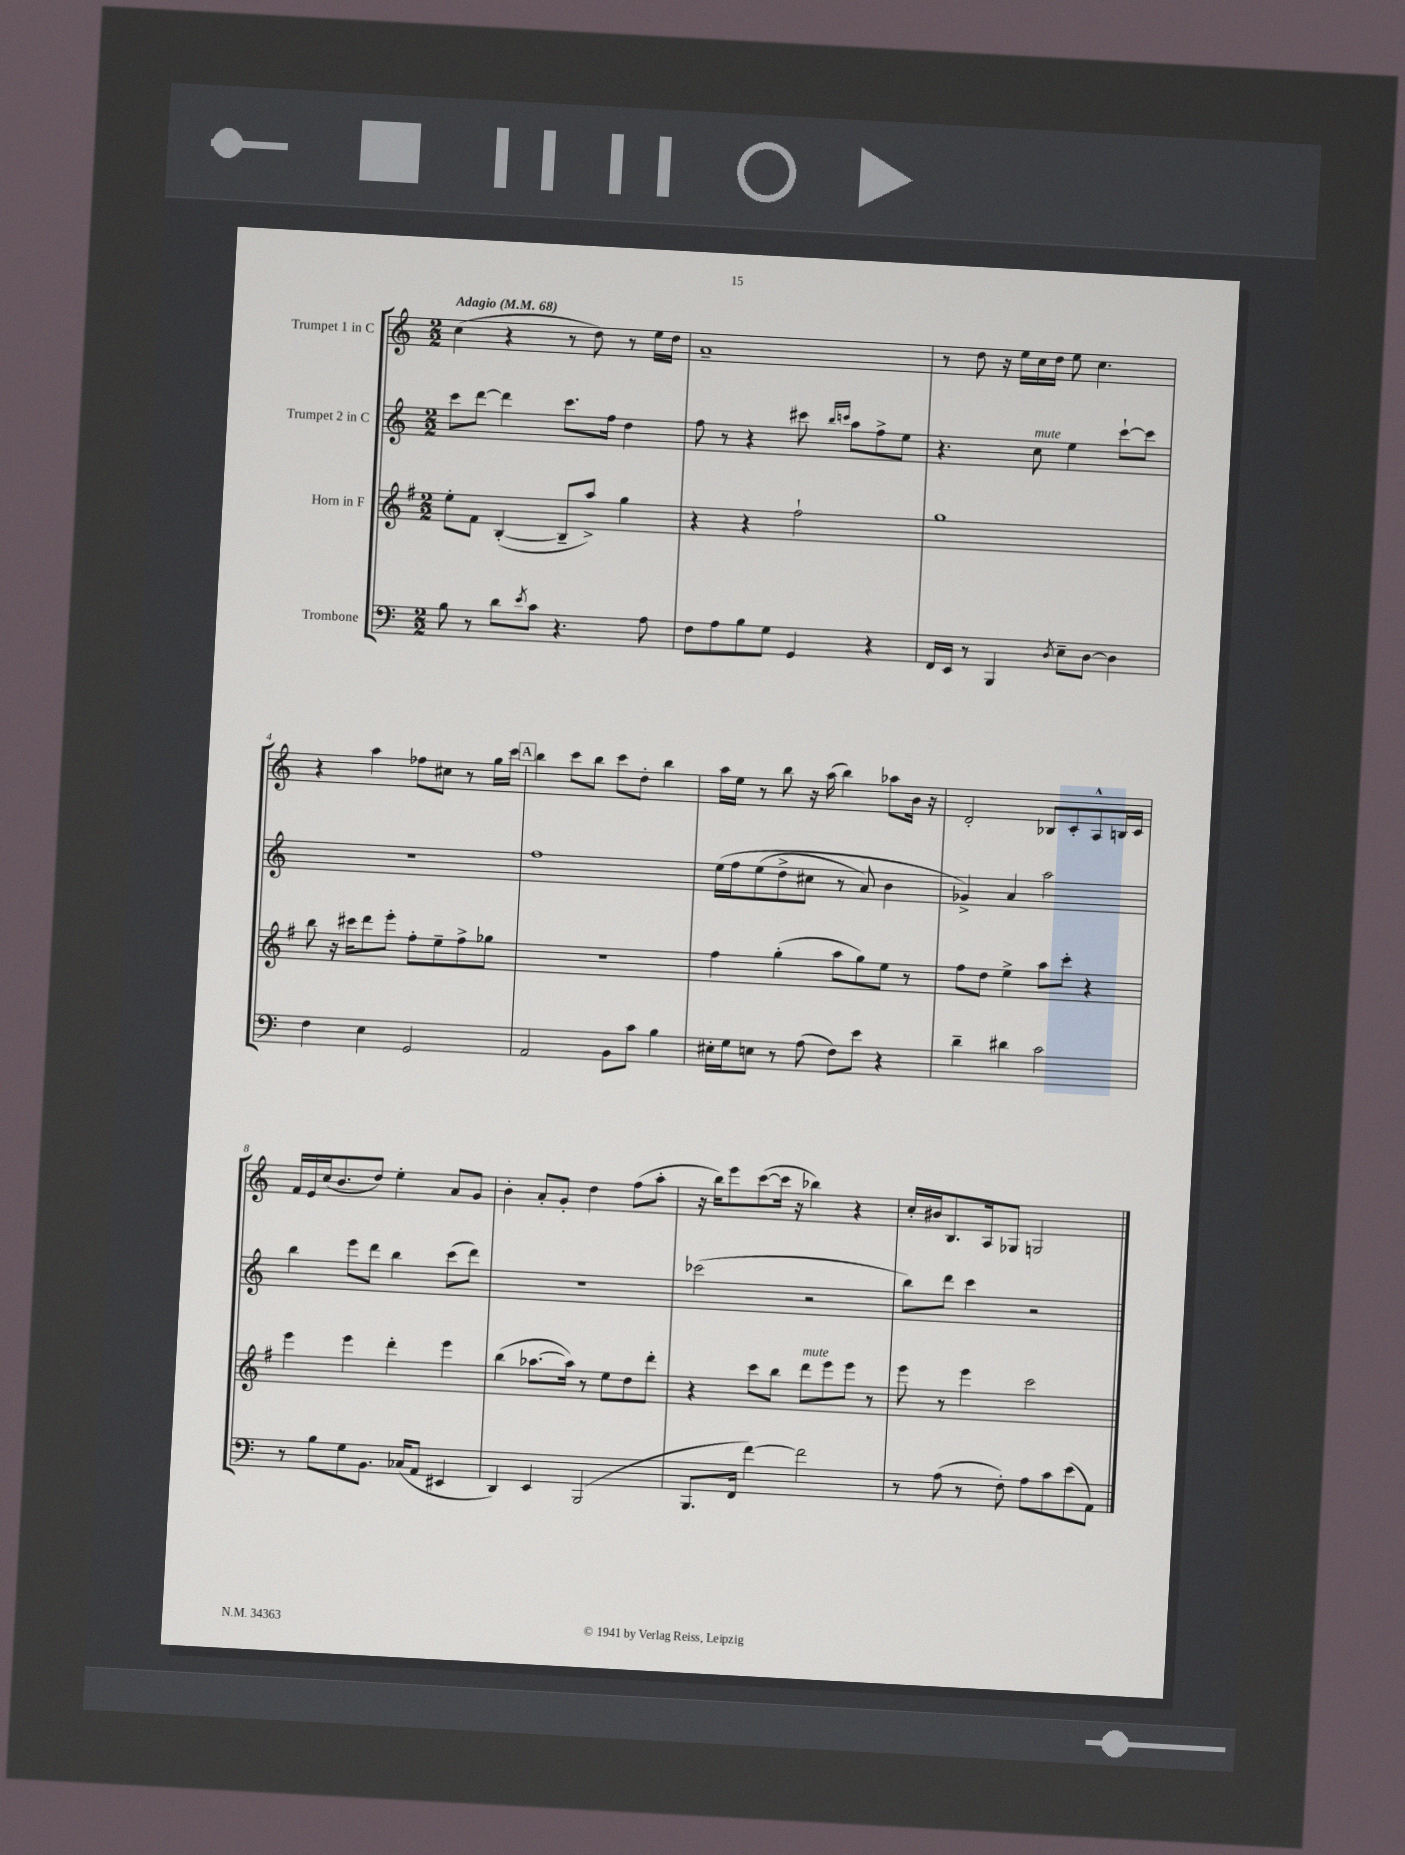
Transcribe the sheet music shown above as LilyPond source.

<<
\new StaffGroup <<
\new Staff = "s0" \with { instrumentName = "Trumpet 1 in C" } {
    \clef treble \key c \major \numericTimeSignature \time 2/2 \tempo "Adagio" 4 = 68
    c''4( r4 r8 d''8) r8 e''16 d''16 |
    a'1-- |
    r8 d''8 r16 e''16 c''16 d''16 e''8 c''4. |
    r4 a''4 fes''8 cis''8 r8 g''16 c'''16 |
    \mark \markup { \box "A" } b''4 c'''8 b''8 c'''8 d''8-. b''4 |
    a''16 e''16 r8 b''8 r16 a''16( b''4) aes''8 b'16 r16 |
    d'2-. bes8 c'8-. a8-^ b16 c'16 |
    f'16 e'16 c''16( b'8. d''8) e''4-. a'8 g'8 |
    b'4-. a'8-. g'8-. d''4 f''8( a''8-. |
    r16 b''16) e'''8 c'''8~( c'''16 r16 bes''4) r4 |
    c''16-. bis'16 b8. a16 ges8 g2 \bar "|." |
}
\new Staff = "s1" \with { instrumentName = "Trumpet 2 in C" } {
    \clef treble \key c \major \numericTimeSignature \time 2/2
    c'''8 d'''8~ d'''4 c'''8. f''16 d''4 |
    f''8 r8 r4 cis'''8 \grace { b''16 c'''16 } a''8 f''8-> e''8 |
    r4. c''8^\markup { \italic "mute" } e''4 c'''8~-! c'''8 |
    R1 |
    \mark \markup { \box "A" } f''1 |
    e''16\( f''16 e''8( d''8-> cis''8 r8 a'8) b'4 |
    ges'4->\) a'4 a''2 |
    b''4 e'''8 d'''8 b''4 c'''8( d'''8) |
    R1 |
    ces'''2( r2 |
    b''8) d'''8 c'''4 r2 \bar "|." |
}
\new Staff = "s2" \with { instrumentName = "Horn in F" } {
    \clef treble \key g \major \numericTimeSignature \time 2/2
    e''8-. fis'8 b4~-.( b8-- a''8->) g''4 |
    r4 r4 fis''2-! |
    g''1 |
    b''8 r16 cis'''16 d'''8 e'''8-. fis''8-. e''8-- fis''8-> ges''8 |
    \mark \markup { \box "A" } R1 |
    fis''4 g''4-.( a''8 g''8) e''8 r8 |
    fis''8 d''8 e''4-> a''8 c'''8-. r4 |
    e'''4 e'''4 d'''4-. e'''4 |
    b''4( aes''8.~ aes''16) r8 e''8 d''8 d'''8-. |
    r4 c'''8 b''8 d'''8^\markup { \italic "mute" } e'''8 e'''8 r8 |
    e'''8 r8 e'''4 c'''2 \bar "|." |
}
\new Staff = "s3" \with { instrumentName = "Trombone" } {
    \clef bass \key c \major \numericTimeSignature \time 2/2
    b8 r8 d'8 \acciaccatura { e'8 } c'8 r4. a8 |
    f8 a8 b8 g8 g,4 r4 |
    f,16 e,16 r8 b,,4 \acciaccatura { d8 } e8-- d8~ d4 |
    f4 e4 g,2 |
    \mark \markup { \box "A" } a,2 b,8 c'8 b4 |
    eis16-. g16 e8 r8 a8( f8) e'8 r4 |
    d'4-- dis'4 c'2 |
    r8 b8 g8 b,8. ces16( a,8 eis,4 |
    d,4) e,4 b,,2( |
    b,,8. f,16 f'4~) f'2 |
    r8 a8( r8 f8-.) a8 c'8 e'8( a,8) \bar "|." |
}
>>
>>
